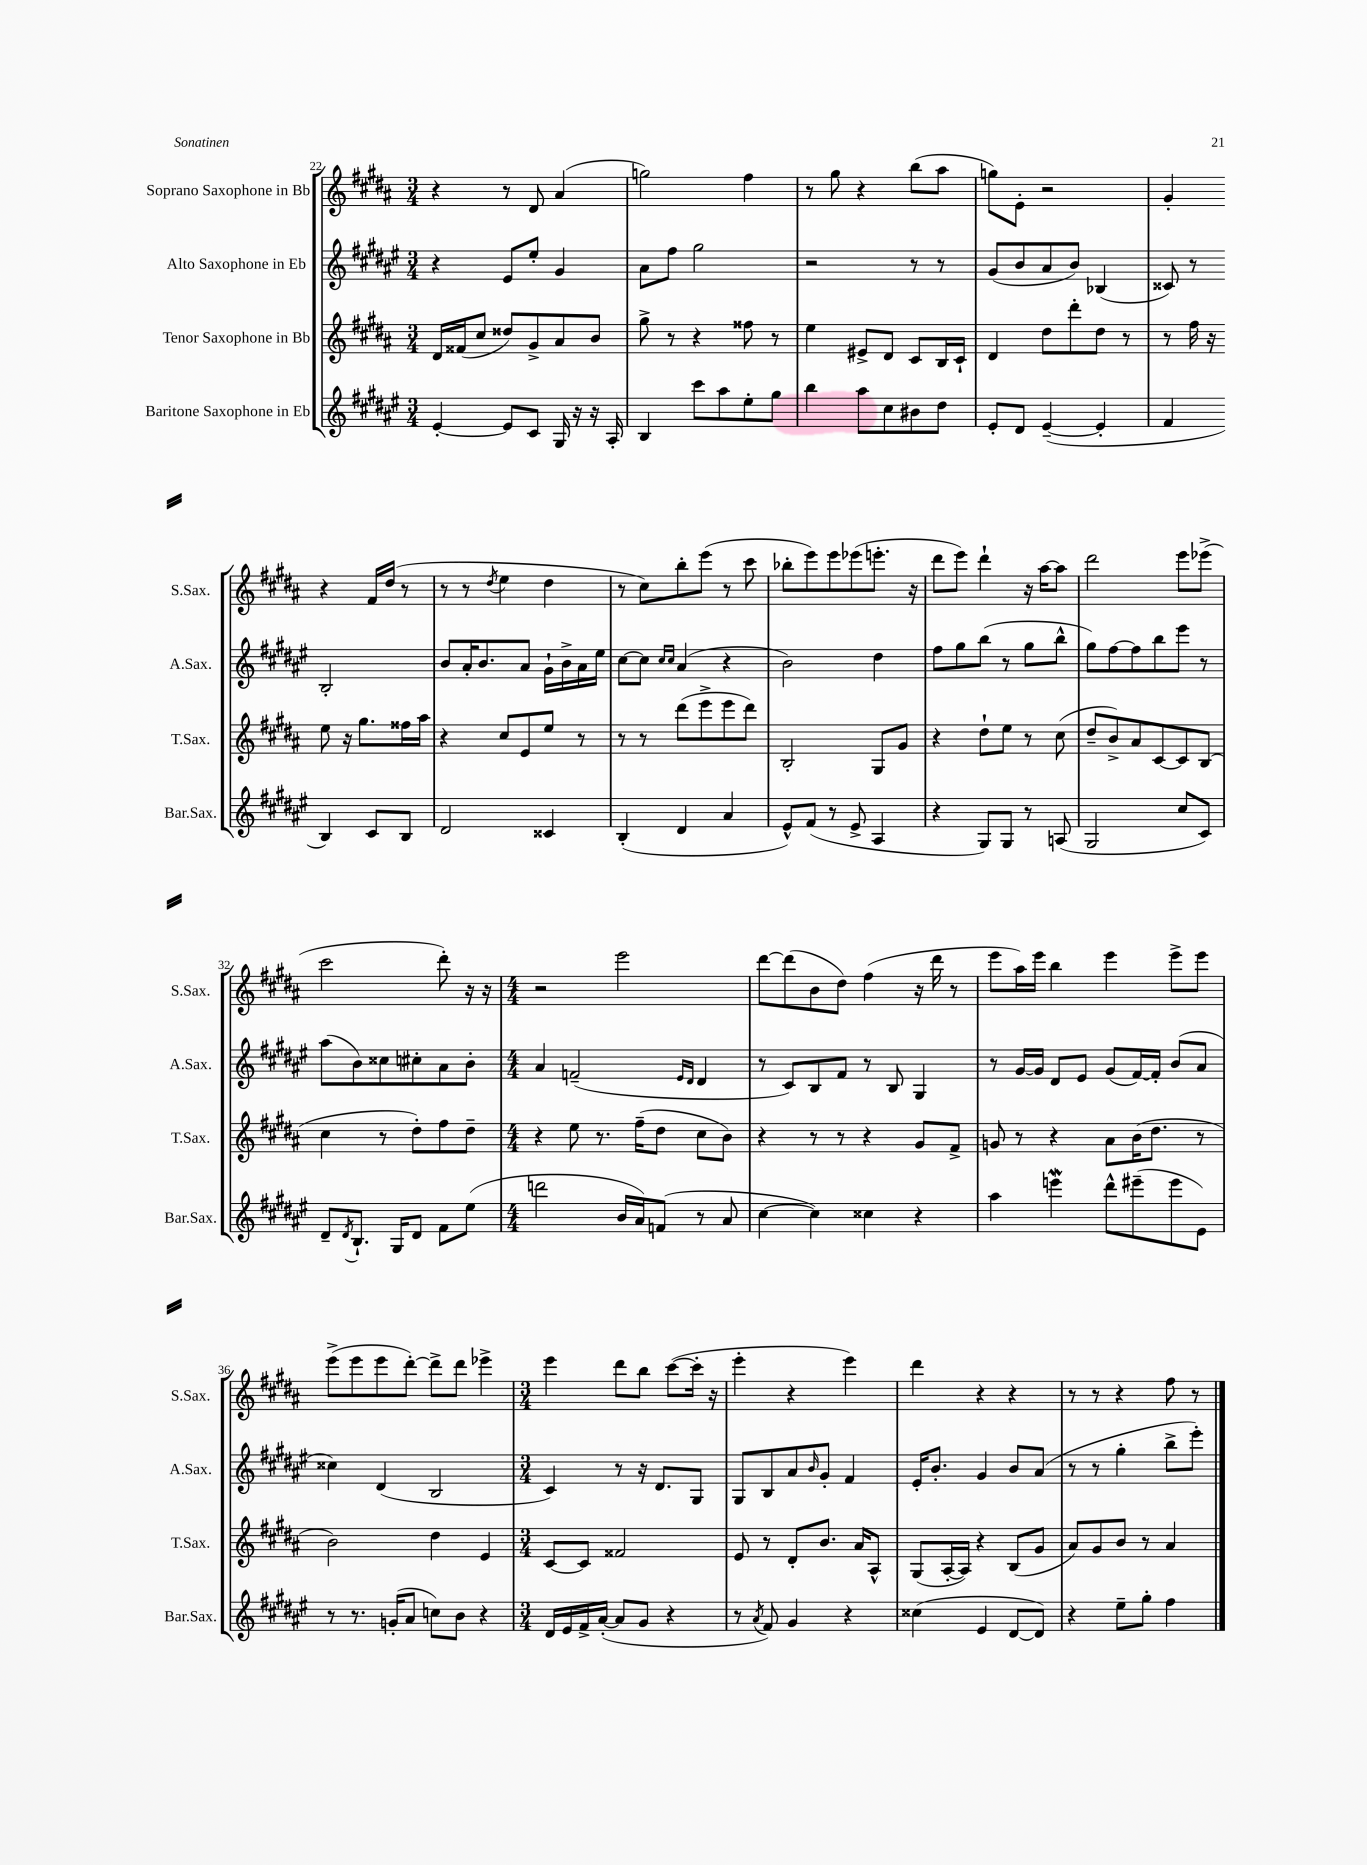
<<
\new StaffGroup <<
\new Staff = "s0" \with { instrumentName = "Soprano Saxophone in Bb" shortInstrumentName = "S.Sax." } {
    \clef treble \key b \major \numericTimeSignature \time 3/4
    r4 r8 dis'8 ais'4( |
    g''2) fis''4 |
    r8 gis''8 r4 b''8( ais''8 |
    g''8) e'8-. r2 |
    gis'4-. r4 fis'16 dis''16( r8 |
    r8 r8 \acciaccatura { dis''8 } e''4 dis''4 |
    r8 cis''8) b''8-. e'''8( r8 cis'''8 |
    bes''8-. e'''8) e'''8 ees'''8( e'''8.-. r16 |
    dis'''8 e'''8) dis'''4-! r16 ais''16~ ais''8 |
    dis'''2 e'''8 ees'''8->( |
    cis'''2 dis'''8-.) r16 r16 |
    \numericTimeSignature \time 4/4 r2 e'''2 |
    dis'''8~ dis'''8( b'8 dis''8) fis''4( r16 dis'''16 r8 |
    e'''8 ais''16) e'''16 b''4 e'''4 e'''8-> e'''8 |
    e'''8->( e'''8 e'''8 dis'''8~-.) dis'''8-> dis'''8 ees'''4-> |
    \numericTimeSignature \time 3/4 e'''4 dis'''8 b''8 cis'''8~( cis'''16-. r16 |
    e'''4-. r4 e'''4) |
    dis'''4 r4 r4 |
    r8 r8 r4 fis''8 r8 \bar "|." |
}
\new Staff = "s1" \with { instrumentName = "Alto Saxophone in Eb" shortInstrumentName = "A.Sax." } {
    \clef treble \key fis \major \numericTimeSignature \time 3/4
    r4 eis'8 eis''8-. gis'4 |
    ais'8 fis''8 gis''2 |
    r2 r8 r8 |
    gis'8( b'8 ais'8 b'8) bes4( |
    cisis'8) r8 b2-. |
    b'8 ais'16-. b'8. ais'8 gis'16-! b'16-> ais'16 eis''16 |
    cis''8~ cis''8 \grace { cis''16 cis''16 } ais'4( r4 |
    b'2) dis''4 |
    fis''8 gis''8 b''8( r8 gis''8 b''8-^ |
    gis''8) fis''8~ fis''8 b''8 eis'''8 r8 |
    ais''8( b'8) cisis''8 cis''8-. ais'8 b'8-. |
    \numericTimeSignature \time 4/4 ais'4 f'2--( \grace { eis'16 dis'16 } dis'4 |
    r8 cis'8) b8 fis'8 r8 b8 gis4 |
    r8 gis'16~ gis'16 dis'8 eis'8 gis'8( fis'16~) fis'16-. b'8( ais'8 |
    cisis''4) dis'4( b2 |
    \numericTimeSignature \time 3/4 cis'4) r8 r16 dis'8. gis8 |
    gis8 b8 ais'8 \grace { b'16 } gis'8-. fis'4 |
    eis'16-. b'8.-. gis'4 b'8 ais'8( |
    r8 r8 gis''4-. b''8-> eis'''8-.) \bar "|." |
}
\new Staff = "s2" \with { instrumentName = "Tenor Saxophone in Bb" shortInstrumentName = "T.Sax." } {
    \clef treble \key b \major \numericTimeSignature \time 3/4
    dis'16 fisis'16( cis''8 disis''8) gis'8-> ais'8 b'8 |
    gis''8-> r8 r4 fisis''8 r8 |
    e''4 eis'8-> dis'8 cis'8 b16 cis'16-! |
    dis'4 dis''8 dis'''8-. dis''8 r8 |
    r8 fis''16 r16 e''8 r16 gis''8. fisis''16 ais''16 |
    r4 cis''8 e'8 e''8 r8 |
    r8 r8 dis'''8( e'''8-> e'''8 dis'''8) |
    b2-. gis8 gis'8 |
    r4 dis''8-! e''8 r8 cis''8( |
    dis''8-- b'8->) ais'8 cis'8~ cis'8 b8( |
    cis''4 r8 dis''8-.) fis''8 dis''8-- |
    \numericTimeSignature \time 4/4 r4 e''8 r8. fis''16--( dis''8 cis''8 b'8) |
    r4 r8 r8 r4 gis'8 fis'8-> |
    g'8 r8 r4 ais'8 b'16( dis''8. r8 |
    b'2) dis''4 e'4 |
    \numericTimeSignature \time 3/4 cis'8~ cis'8 fisis'2 |
    e'8 r8 dis'8-. b'8. ais'16 ais8-^ |
    gis8( ais16~-. ais16) r4 b8( gis'8 |
    ais'8) gis'8 b'8 r8 ais'4 \bar "|." |
}
\new Staff = "s3" \with { instrumentName = "Baritone Saxophone in Eb" shortInstrumentName = "Bar.Sax." } {
    \clef treble \key fis \major \numericTimeSignature \time 3/4
    eis'4~-. eis'8 cis'8 gis16 r16 r16 ais16-. |
    b4 cis'''8 ais''8 eis''8-. gis''8 |
    b''4 ais''8 cis''8 bis'8 dis''8 |
    eis'8-. dis'8 eis'4~--( eis'4-. |
    fis'4 b4) cis'8 b8 |
    dis'2 cisis'4 |
    b4-.( dis'4 ais'4 |
    eis'8-^) fis'8( r8 eis'8-> ais4 |
    r4 gis8) gis8 r8 a8( |
    gis2 cis''8 cis'8) |
    dis'8-- \acciaccatura { dis'8 } b8.-! gis16 dis'8 fis'8 eis''8( |
    \numericTimeSignature \time 4/4 d'''2 b'16 ais'16) f'8( r8 ais'8 |
    cis''4~ cis''4) cisis''4 r4 |
    ais''4 e'''4\mordent dis'''8-^ eis'''8--( eis'''8 eis'8) |
    r8 r8. g'16-.( ais'8 c''8) b'8 r4 |
    \numericTimeSignature \time 3/4 dis'16 eis'16 fis'16-> ais'16~-.( ais'8 gis'8 r4 |
    r8 \acciaccatura { ais'8 } fis'8) gis'4 r4 |
    cisis''4( eis'4 dis'8~ dis'8) |
    r4 eis''8-- gis''8-. fis''4 \bar "|." |
}
>>
>>
\layout { \context { \Score currentBarNumber = #22 } }
